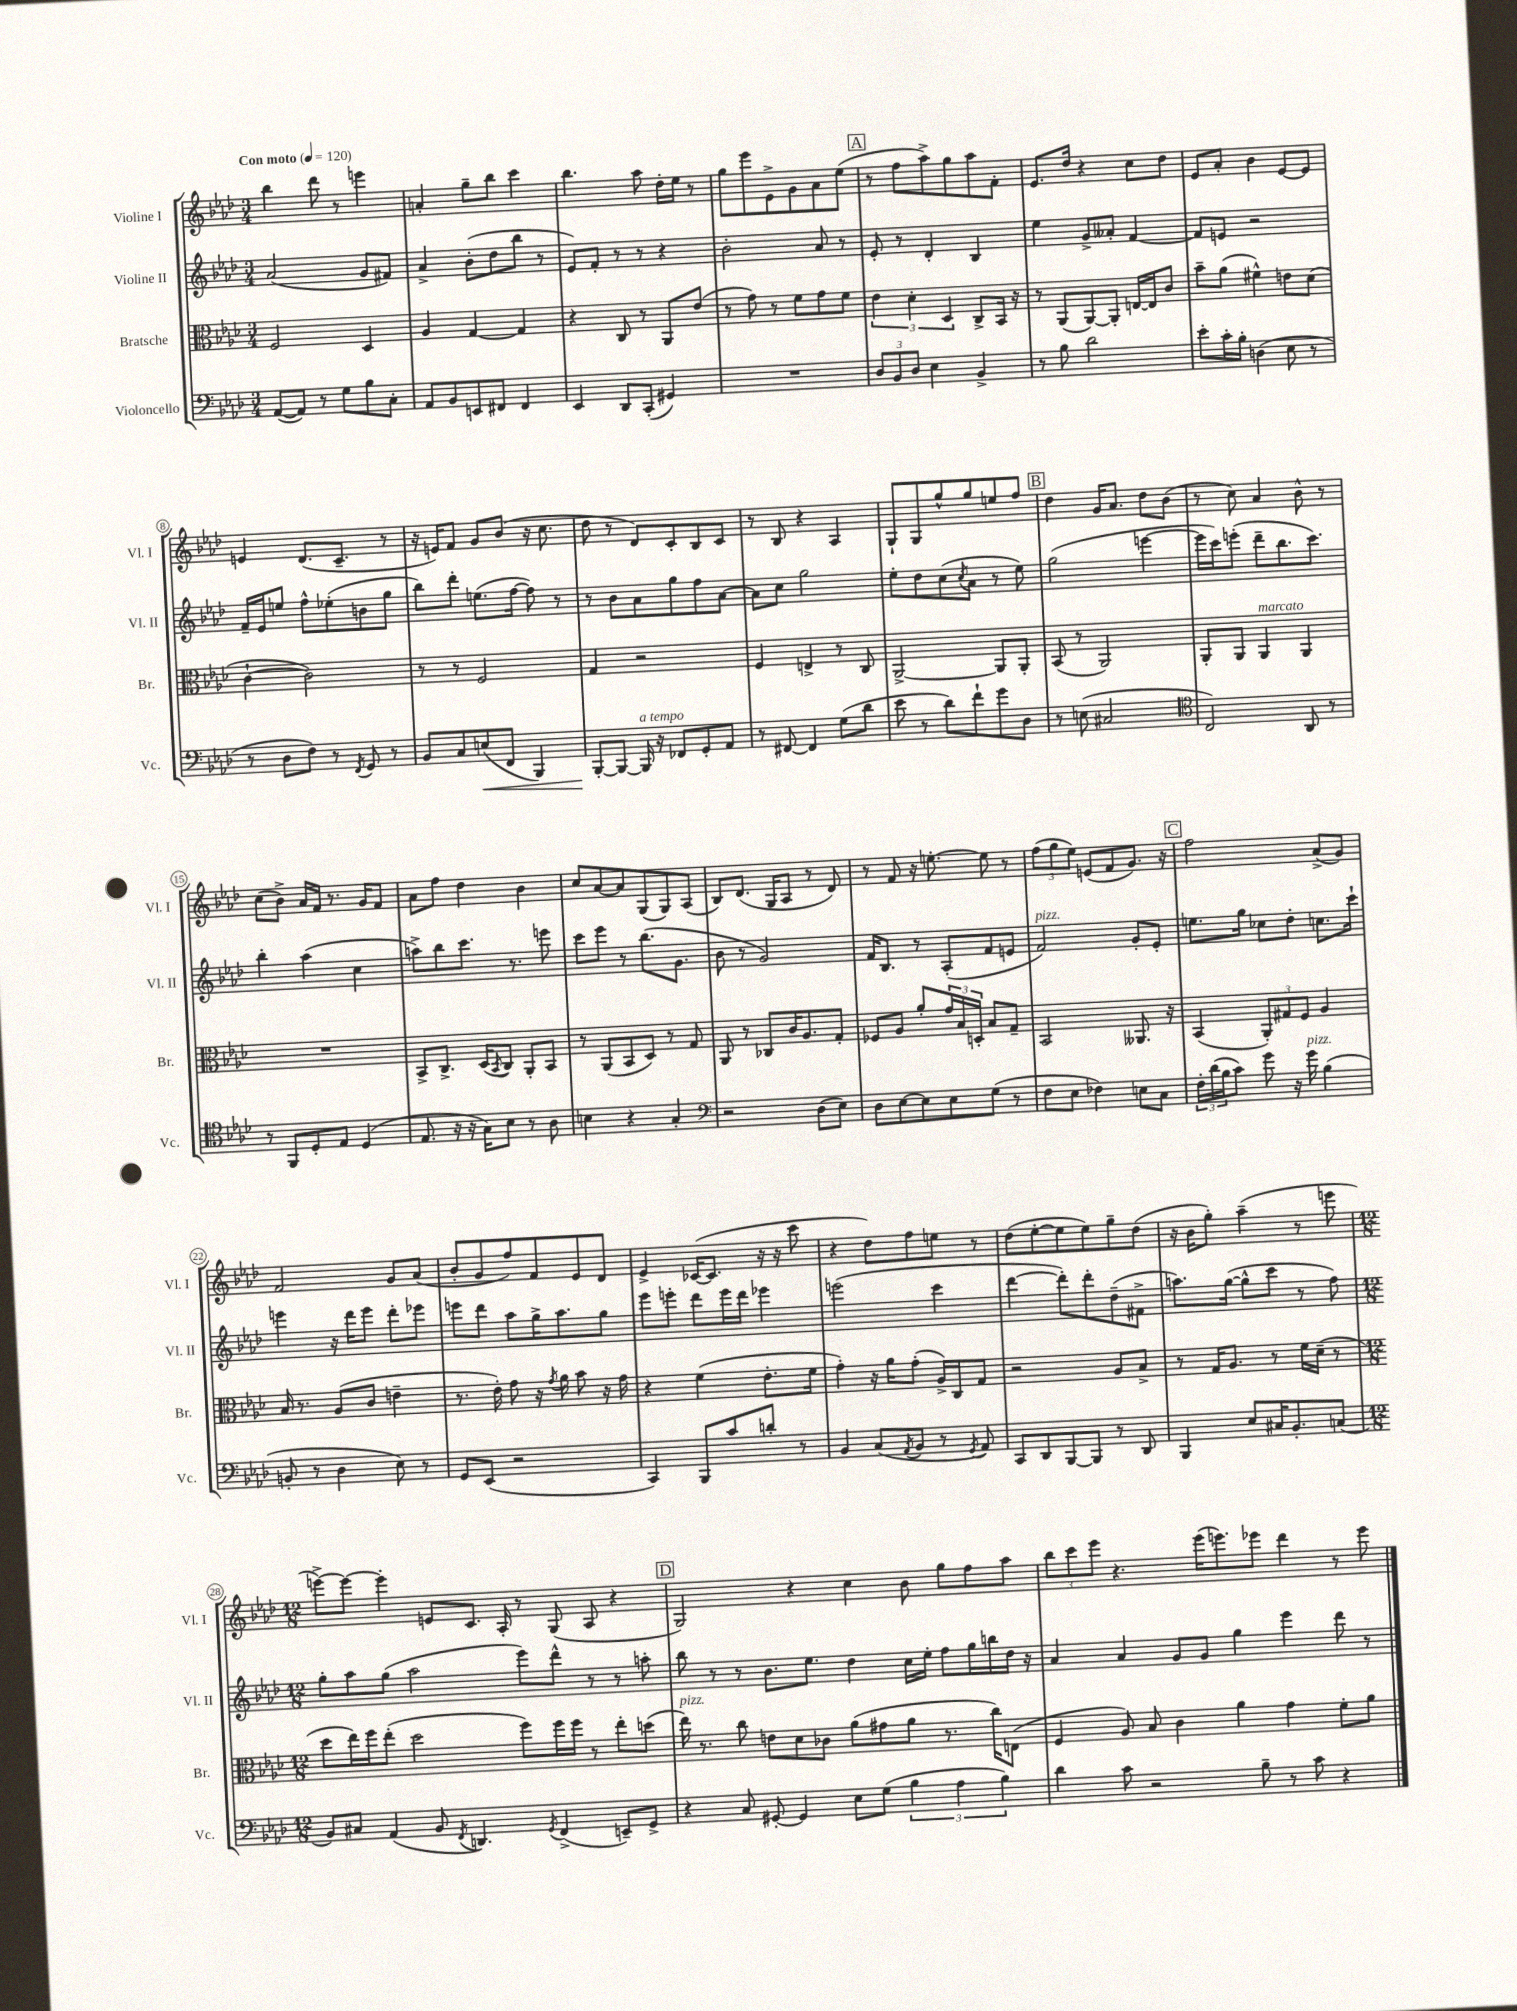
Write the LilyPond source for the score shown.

<<
\new StaffGroup <<
\new Staff = "s0" \with { instrumentName = "Violine I" shortInstrumentName = "Vl. I" } {
    \clef treble \key aes \major \numericTimeSignature \time 3/4 \tempo "Con moto" 4 = 120
    bes''4 des'''8 r8 e'''4 |
    a'4-. g''8-- bes''8 c'''4 |
    bes''4. aes''8 des''16-. ees''16 r8 |
    g''8 ees'''8 ees'8-> g'8 aes'8 ees''8( |
    \mark \markup { \box "A" } r8 f''8 aes''8->) g''8 aes''8 f'8-. |
    ees'8. des''16 r4 c''8 des''8 |
    ees'8 aes'8-. bes'4 ees'8~ ees'8 |
    e'4 des'8.( c'8.-- r8 |
    r16 e'16) f'8 g'8 bes'8( r16 c''8. |
    des''8 r8 des'8) c'8-. bes8 c'8 |
    r8 bes8 r4 aes4 |
    g8-! g8 g''8-^ g''8 e''8 f''8 |
    \mark \markup { \box "B" } des''4 g'16 aes'8. des''8 bes'8( |
    r8 c''8) aes'4 bes'8-^ r8 |
    c''8( bes'8->) aes'16 f'16 r8. g'16 f'8 |
    aes'8 f''8 des''4 bes'4 |
    c''8 aes'8~ aes'8 g8( g8) aes8( |
    bes8) des'8.( g16 aes8 r8 des'8) |
    r8 f'8 r16 e''8.~-. e''8 r8 |
    \tuplet 3/2 { f''8( g''8 ees''8) } e'8( f'8 g'8.) r16 |
    \mark \markup { \box "C" } f''2 aes'8->( g'8) |
    f'2 g'8 aes'8( |
    bes'8-. g'8 f''8) f'8 ees'8 des'8 |
    ees'4-> ces'16~( ces'8. r16 r16 c'''8 |
    r4 des''8) f''8 e''8 r8 |
    des''8( ees''8~-. ees''8 ees''8) g''8-- des''8( |
    r16 bes'16 g''8-.) aes''4--( r8 e'''8 |
    \numericTimeSignature \time 12/8 e'''8~->) e'''8~ e'''4-. e'8 c'8. aes16-. r8 g8( aes8 r4 |
    \mark \markup { \box "D" } g2) r4 c''4 bes'8 g''8 f''8 aes''8 |
    \tuplet 3/2 { bes''8 c'''8 ees'''8 } r4. ees'''16( e'''8.) ees'''8 des'''4 r8 ees'''8 \bar "|." |
}
\new Staff = "s1" \with { instrumentName = "Violine II" shortInstrumentName = "Vl. II" } {
    \clef treble \key aes \major \numericTimeSignature \time 3/4
    aes'2( g'8 fis'8) |
    aes'4-> bes'8-.( des''8 bes''8 r8 |
    ees'8) f'8-. r8 r8 r4 |
    bes'2-. aes'8 r8 |
    \mark \markup { \box "A" } ees'8-. r8 des'4-. bes4 |
    ees''4 g'8-> aeses'8-. f'4~ |
    f'8 e'8 r2 |
    f'16-- ees'16 e''8 f''8-^ ees''8-.( b'8 g''8 |
    bes''8) des'''8-. e''8.( f''16~ f''8) r8 |
    r8 bes'8 aes'8 g''8 f''8 aes'8~ |
    aes'8 c''8 g''2 |
    ees''8-. des''8 c''8( \acciaccatura { c''8 } aes'8 r8 ees''8) |
    \mark \markup { \box "B" } g''2( e'''4~ |
    e'''16 c'''16) e'''8-.( des'''8-- bes''8. c'''8.) |
    bes''4-. aes''4( c''4 |
    a''8->) bes''8 c'''8. r8. e'''8 |
    c'''8 ees'''8 r8 bes''8.( g'8. |
    bes'8 r8 g'2) |
    f'16 bes8. r8 aes8-.( f'8 e'8 |
    f'2^\markup { \italic "pizz." }) g'8-. ees'8-. |
    \mark \markup { \box "C" } e''8. g''16 ces''8 des''8-. c''8. c'''16-! |
    e'''4 r16 des'''16 e'''8 des'''8-. ees'''8 |
    e'''8 des'''8 aes''8 g''16-> aes''8. g''8 |
    ees'''8 e'''8-. des'''8 e'''16 des'''16 ees'''4 |
    e'''2( c'''4 |
    des'''4~ des'''8-.) des'''8-. des''8--( fis'8-> |
    a''8.) g''16~( g''8-^ c'''8 r8 f''8) |
    \numericTimeSignature \time 12/8 g''8-. aes''8 g''8( aes''2 ees'''8) des'''8-^ r8 r8 a''8-. |
    \mark \markup { \box "D" } bes''8 r8 r8 bes'8. ees''8. des''4 c''16 ees''16-. f''8 g''16 b''16 des''16 r16 |
    aes'4 aes'4 g'8 g'8 g''4 ees'''4 des'''8 r8 \bar "|." |
}
\new Staff = "s2" \with { instrumentName = "Bratsche" shortInstrumentName = "Br." } {
    \clef alto \key aes \major \numericTimeSignature \time 3/4
    f2 des4 |
    aes4 g4~ g4 |
    r4 c8 r8 aes,8 ees'8( |
    r8 g'8) r8 f'8 g'8 f'8 |
    \mark \markup { \box "A" } \tuplet 3/2 { ees'4 des'4-. des4 } c8-> bes,16 r16 |
    r8 aes,8( aes,8~) aes,8-. e16~ e16 c'8 |
    bes'8-- aes'8( fis'4-^) e'8 des'8( |
    c'4~-! c'2) |
    r8 r8 f2 |
    g4 r2 |
    f4 e4-> r8 c8 |
    aes,2~-> aes,8 aes,8-. |
    \mark \markup { \box "B" } bes,8( r8 aes,2) |
    aes,8-. aes,8 aes,4^\markup { \italic "marcato" } aes,4 |
    R2. |
    bes,8-> c8.-> des16( \acciaccatura { bes,8 } c8) aes,8-. bes,8 |
    r8 aes,8( bes,8 des8) r8 g8 |
    aes,8 r8 ces8 c'16 aes8. g8-. |
    fes8 aes8 aes'8-. \tuplet 3/2 { g'16 bes16 d16-. } bes8 g8-- |
    bes,2 aeses,8. r16 |
    \mark \markup { \box "C" } bes,4( \tuplet 3/2 { aes,8-.) gis8 f8 } aes4 |
    bes16 r8. aes8( c'8 e'4-- |
    r8. ees'16-.) g'8 r16 \acciaccatura { g'8 } aes'16 bes'8 r16 g'16 |
    r4 f'4( ees'8.-. f'16 |
    g'4-.) r16 aes'16 g'8-.( aes16->) c16 g8 |
    r2 aes8 bes8-> |
    r8 g16 aes8. r8 f'16 des'16--( r8 |
    \numericTimeSignature \time 12/8 des''8 ees''16) f''16 ees''8-.( des''2 f''8) f''16 f''16 r8 ees''8-. d''8( |
    \mark \markup { \box "D" } ees''16^\markup { \italic "pizz." }) r8. c''8 e'8 des'8 ces'8 aes'8( gis'8 aes'8 r8. c''16) e8( |
    f4 aes8) bes8 c'4 aes'4 g'4 f'8-. aes'8 \bar "|." |
}
\new Staff = "s3" \with { instrumentName = "Violoncello" shortInstrumentName = "Vc." } {
    \clef bass \key aes \major \numericTimeSignature \time 3/4
    aes,8~( aes,8) r8 g8 bes8 c8-. |
    aes,8 bes,8 e,8 fis,8 fis,4 |
    ees,4 des,8 c,8-.( gis,4) |
    R2. |
    \mark \markup { \box "A" } \tuplet 3/2 { des8 bes,8 des8 } ees4 bes,4-> |
    r8 bes8 des'2 |
    ees'8-. c'16-. bes16-. d4( ees8 r8 |
    r8 des8 f8) r8 \acciaccatura { f,8 } g,8 r8 |
    bes,8 c8 e8\<( f,8 bes,,4) |
    bes,,8~-.\! bes,,8~ bes,,16^\markup { \italic "a tempo" } r16 fes,8 g,8-. aes,8 |
    r8 fis,8~ fis,4 g8( des'8 |
    ees'8 r8 des'8) f'8-! g'8 des8 |
    \mark \markup { \box "B" } r8 e8( cis2 |
    \clef tenor c2) aes,8 r8 |
    r8 f,8 des8-. ees8 des4( |
    ees8. r16 r16 g16) bes8 r8 aes8 |
    b4 r4 g4-. |
    \clef bass r2 des8( ees8) |
    des8 ees8~ ees8 ees8 g8( r8 |
    f8 ees8 fes4) e8 c8 |
    \mark \markup { \box "C" } \tuplet 3/2 { f16-. des'16( bes16 } c'8) g'8 r16 g'16^\markup { \italic "pizz." } bes4( |
    b,8-. r8 des4 ees8) r8 |
    g,8 ees,8( r2 |
    c,4) bes,,8 c'8 d'8-. r8 |
    bes,4 c8( \acciaccatura { aes,8 } bes,8 r8 \acciaccatura { g,8 } aes,8) |
    c,8 des,8 bes,,8~ bes,,8 r8 des,8 |
    bes,,4 ees8 cis16 bes,8.-. c8( |
    \numericTimeSignature \time 12/8 bes,8) cis8 aes,4( bes,8 \acciaccatura { f,8 } d,4.) \acciaccatura { g,8 } f,4->( e,8--) g,8-> |
    \mark \markup { \box "D" } r4 c8 gis,8~-. gis,4 ees8 g8( \tuplet 3/2 { bes4 aes4 bes4) } |
    des'4 c'8 r2 bes8-- r8 c'8 r4 \bar "|." |
}
>>
>>
\layout { \context { \Score \override BarNumber.stencil = #(make-stencil-circler 0.1 0.3 ly:text-interface::print) } }
